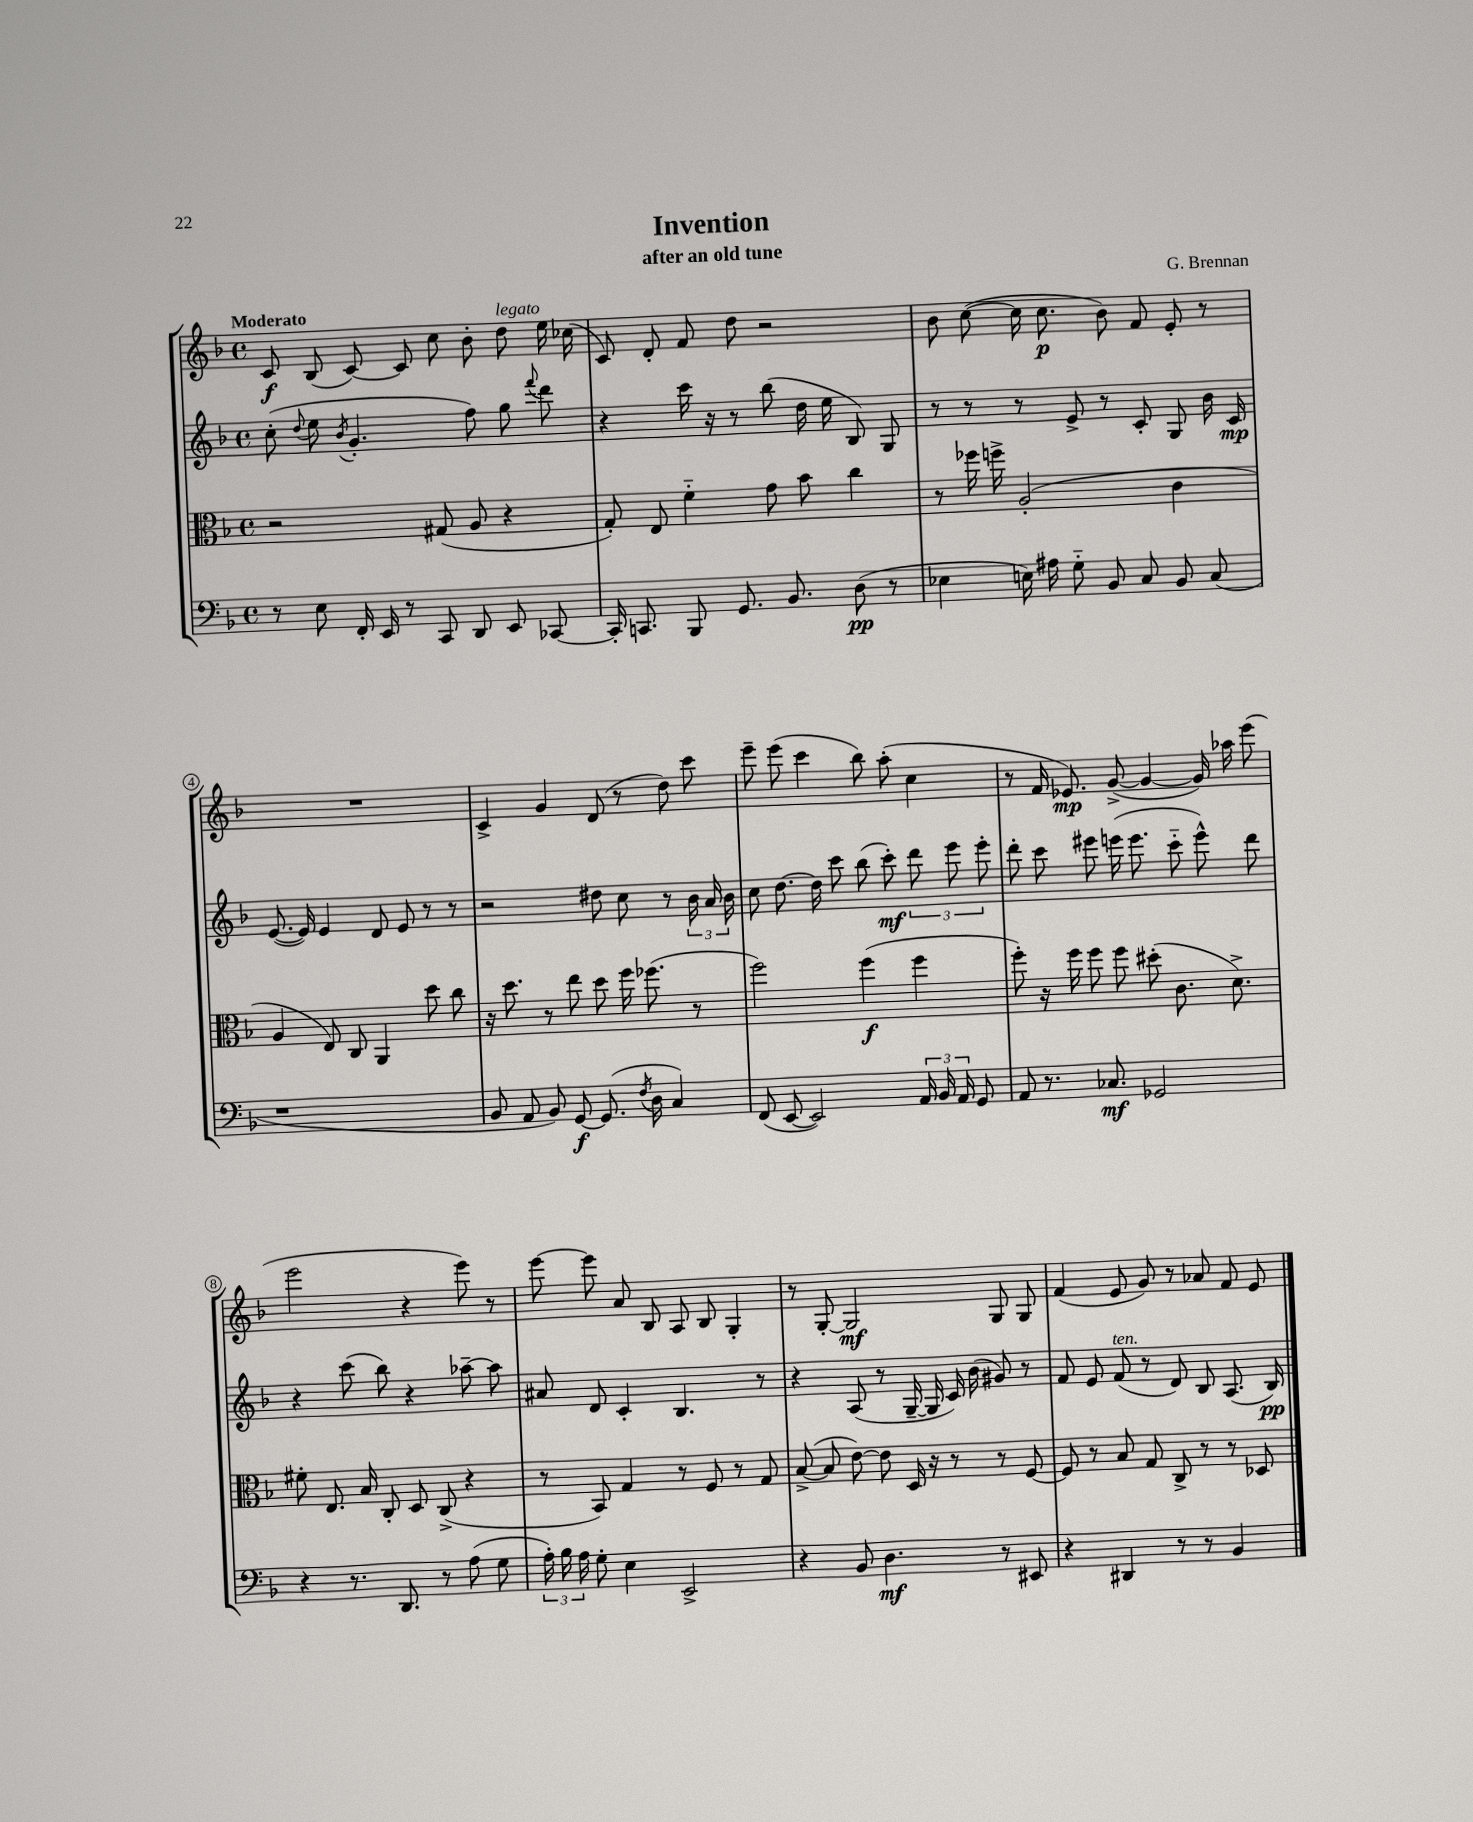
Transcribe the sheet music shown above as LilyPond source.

\header { title = "Invention" composer = "G. Brennan" subtitle = "after an old tune" }
<<
\new StaffGroup <<
\new Staff = "s0" {
    \clef treble \key f \major \defaultTimeSignature \time 4/4 \tempo "Moderato"
    \autoBeamOff c'8\f bes8( c'8~) c'8 c''8 bes'8-. d''8^\markup { \italic "legato" } e''16 ces''16( |
    c'8) d'8-. f'8 d''8 r2 |
    bes'8 c''8~( c''16 c''8.\p bes'8) f'8 e'8-. r8 |
    R1 |
    c'4-> g'4 d'8( r8 d''8) c'''8 |
    e'''8-- e'''8( c'''4 bes''8) a''8-.( c''4 |
    r8 f'16 ees'8.\mp) g'8~->( g'4~ g'16) aes''16 e'''8( |
    e'''2 r4 e'''8) r8 |
    e'''8~ e'''8 a'8 bes8 a8 bes8 g4-. |
    r8 g8~-. g2\mf g8 g8 |
    f'4( e'8 g'8) r8 aes'8 f'8 e'8 \bar "|." |
}
\new Staff = "s1" {
    \clef treble \key f \major \defaultTimeSignature \time 4/4
    \autoBeamOff c''8-.( \appoggiatura { d''8 } e''8 \acciaccatura { bes'8 } g'4.-. f''8) g''8 \appoggiatura { f'''8 } d'''8 |
    r4 c'''16 r16 r8 bes''8( d''16 e''16 bes8) g8 |
    r8 r8 r8 e'8-> r8 c'8-. g8 bes'16 c'16\mp |
    e'8.~( e'16) e'4 d'8 e'8 r8 r8 |
    r2 dis''8 c''8 r8 \tuplet 3/2 { bes'16 a'16 bes'16 } |
    c''8 d''8.~ d''16 c'''8 bes''8( c'''8-.\mf) \tuplet 3/2 { d'''8 e'''8 e'''8-. } |
    d'''8-. c'''8 eis'''8 e'''16( e'''8. c'''8-_ e'''8-^) d'''8 |
    r4 c'''8( bes''8) r4 aes''8~-- aes''8 |
    ais'8 d'8 c'4-. bes4. r8 |
    r4 a8( r8 g16~-- g16 c'16) bes'16( gis'8) r8 |
    f'8 e'8 f'8^\markup { \italic "ten." }( r8 d'8) bes8 a8.( bes16\pp) \bar "|." |
}
\new Staff = "s2" {
    \clef alto \key f \major \defaultTimeSignature \time 4/4
    \autoBeamOff r2 gis8( a8 r4 |
    g8-.) e8 f'4-_ g'8 bes'8 c''4 |
    r8 fes''16 f''16-> a2-.( c'4 |
    a4 e8) c8 a,4 d''8 c''8 |
    r16 d''8. r8 e''8 d''8 f''16 fes''8.( r8 |
    f''2) f''4\f( f''4 |
    f''8-.) r16 f''16 f''8 f''8 dis''8-.( c'8. d'8.->) |
    fis'8-. e8. bes16 c8-. d8 c8->( r4 |
    r8 bes,8) g4 r8 f8 r8 g8 |
    bes8~->( bes8 e'8~) e'8 d16 r16 r8 r8 f8~ |
    f8 r8 bes8 g8 c8-> r8 r8 des8 \bar "|." |
}
\new Staff = "s3" {
    \clef bass \key f \major \defaultTimeSignature \time 4/4
    \autoBeamOff r8 e8 f,16-. e,16 r8 c,8 d,8 e,8 ces,8~ |
    ces,16-. c,8. bes,,8 g,8. bes,8. d8\pp( r8 |
    ees4 e16) ais16 g8-_ bes,8 c8 bes,8 c8( |
    r1 |
    bes,8 a,8 bes,8) g,8~\f g,8.( \acciaccatura { f8 } d16 c4) |
    f,8( e,8~ e,2) \tuplet 3/2 { a,16 bes,16 a,16 } g,8 |
    a,8 r8. ces8.\mf ges,2 |
    r4 r8. d,8. r8 a8( g8 |
    \tuplet 3/2 { a16-.) bes16 a16 } g8-. e4 e,2-> |
    r4 bes,8 d4.\mf r8 eis,8 |
    r4 dis,4 r8 r8 bes,4 \bar "|." |
}
>>
>>
\layout { \context { \Score \override BarNumber.stencil = #(make-stencil-circler 0.1 0.3 ly:text-interface::print) } }
